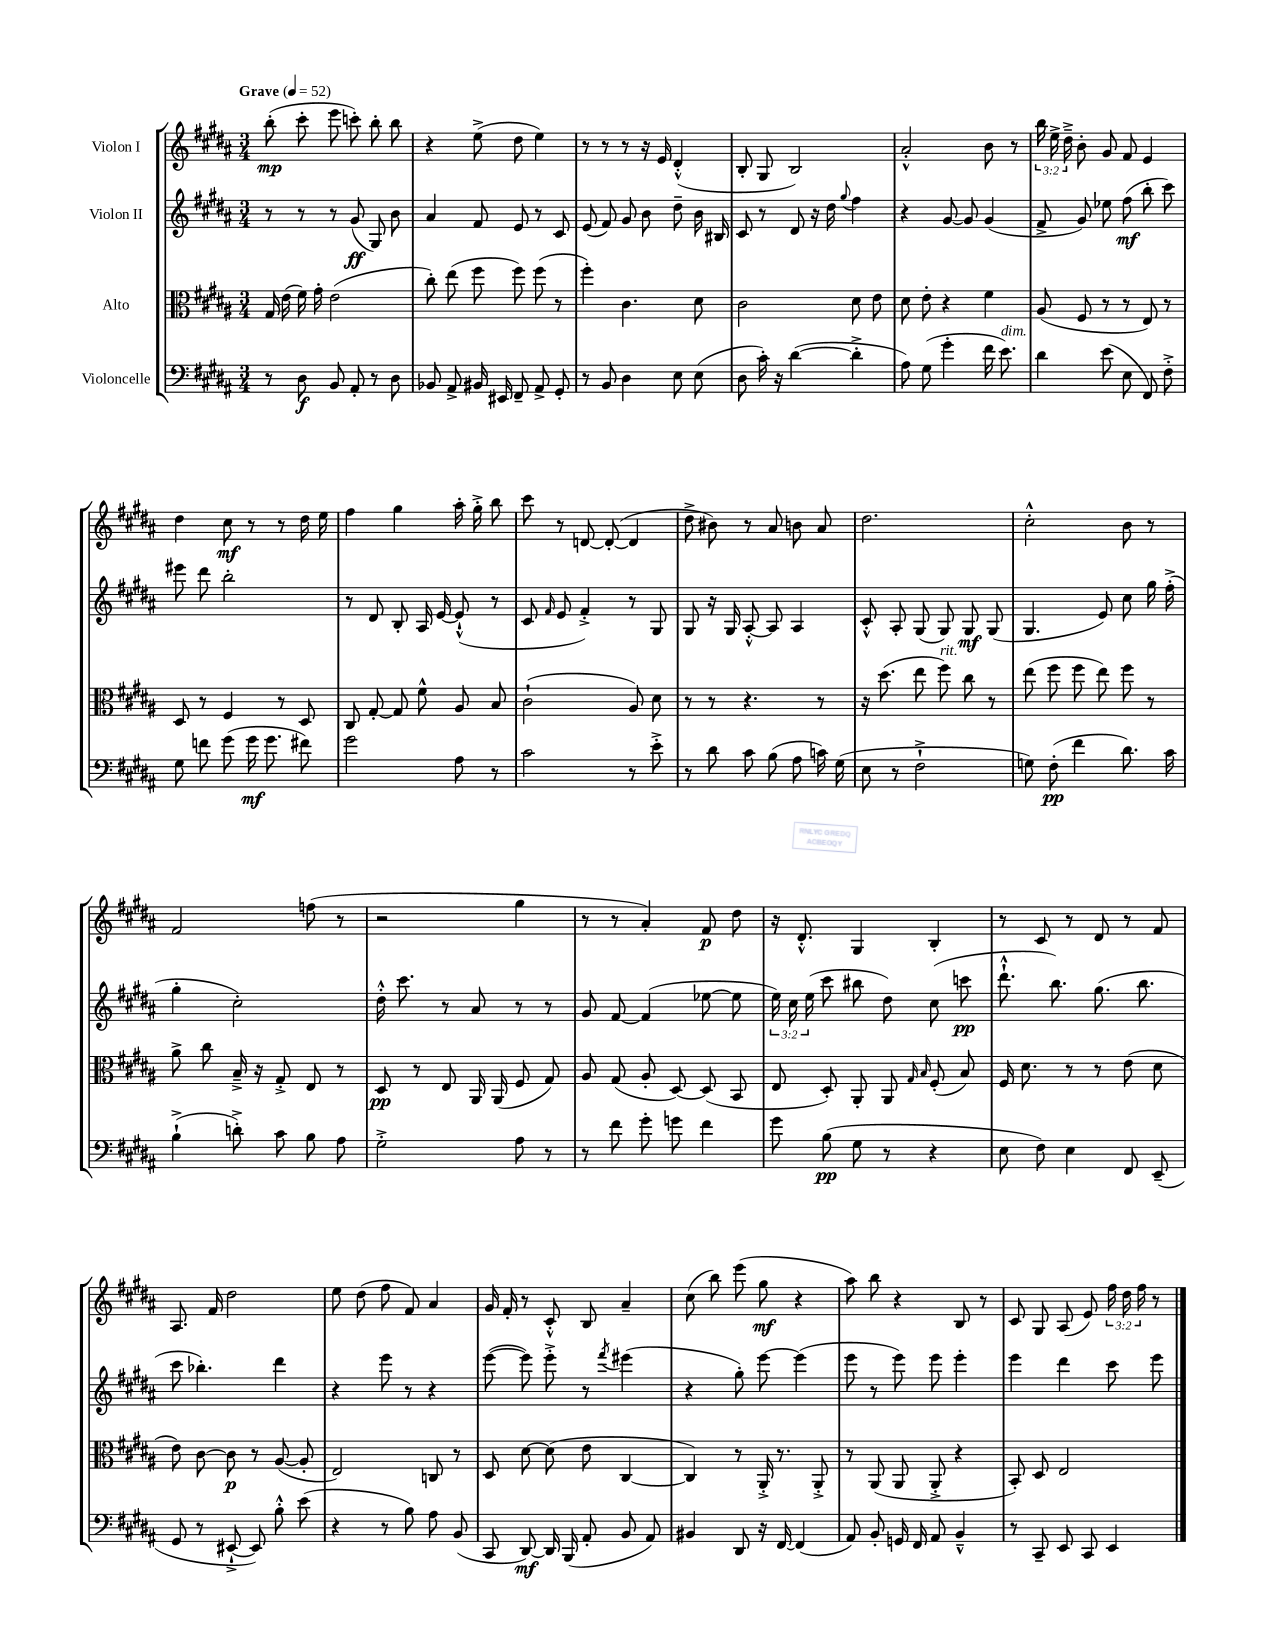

**kern	**kern	**kern	**kern
*staff4	*staff3	*staff2	*staff1
*clefF4	*clefC3	*clefG2	*clefG2
*k[f#c#g#d#a#]	*k[f#c#g#d#a#]	*k[f#c#g#d#a#]	*k[f#c#g#d#a#]
*M3/4	*M3/4	*M3/4	*M3/4
*MM52	*MM52	*MM52	*MM52
8r	16G#	8r	(8bb'
.	(16e	.	.
8D#	16f#)	8r	8ccc#'
.	16g#'	.	.
8BB	(2e	8r	8eee
8AA#'	.	(8g#	8ccc')
8r	.	8G#)	8bb'
8D#	.	8b	8bb
=	=	=	=
8BB-	8cc#')	4a#	4r
8AA#^	(8ee	.	.
16BB#	8ff#	8f#	(8ee^
16EE#	.	.	.
8FF#~	8ff#)	8e	8dd#
8AA#^	(8ff#	8r	4ee)
8GG#'	8r	8c#	.
=	=	=	=
8r	4ff#')	(8e	8r
8BB	.	8f#)	8r
4D#	4.c#	8g#	8r
.	.	8b	16r
.	.	.	16e
8E	.	8dd#~	(4d#'^^
(8E	8d#	16b	.
.	.	16B#	.
=	=	=	=
8D#	2c#	8c#	8B'
16c#')	.	8r	8G#
16r	.	.	.
([4d#	.	8d#	2B)
.	.	16r	.
.	.	16dd#	.
.	.	8qqgg#	.
4d#'^]	8d#	4ff#	.
.	8e	.	.
=	=	=	=
8A#)	8d#	4r	2a#'^^
(8G#	8e'	.	.
4g#'	4r	[8g#	.
.	.	8g#]	.
16f#	4f#	(4g#	8b
8.e)	.	.	.
.	.	.	8r
=	=	=	=
4d#	(8A#	8f#^	24bb
.	.	.	24ee^
.	.	.	24dd#~^
.	8F#	8g#)	8b'
(8e	8r	8ee-	8g#
8E	8r	(8ff#	8f#
8FF#)	8E)	8bb'	4e
8F#'^	8r	8ccc#)	.
=	=	=	=
8G#	8D#	8eee#	4dd#
8f	8r	8ddd#	.
(8g#	4F#	2bb'	8cc#
16g#	.	.	8r
8.g#	.	.	.
.	8r	.	8r
8f#)	8D#	.	16dd#
.	.	.	16ee
=	=	=	=
2g#	8C#	8r	4ff#
.	[8G#'	8d#	.
.	8G#]	8B'	4gg#
.	8f#^^	16A#	.
.	.	[16e	.
8A#	8A#	(8e`^^]	16aa#'
.	.	.	16gg#'^
8r	8B	8r	8bb
=	=	=	=
2c#	(2c#`	8c#	8ccc#
.	.	16qqf#	.
.	.	8e	8r
.	.	4f#'^)	[8d
.	.	.	(8d'_
8r	8A#)	8r	4d]
8e'^	8d#	8G#	.
=	=	=	=
8r	8r	8G#	8dd#^
8d#	8r	16r	8b#)
.	.	16G#	.
8c#	4.r	[8A#'^^	8r
(8B	.	8A#]	8a#
8A#	.	4A#	8b
16c)	8r	.	8a#
(16G#	.	.	.
=	=	=	=
8E	16r	8c#'^^	2.dd#
.	(8.dd#	.	.
8r	.	8A#'	.
2F#`^	8ee	(8G#	.
.	8ff#)	8G#)	.
.	8cc#	8G#	.
.	8r	(8G#	.
=	=	=	=
8G)	(8ee	4.G#	2cc#'^^
(8F#'	8ff#	.	.
4f#	8ff#	.	.
.	8ee)	8e)	.
8.d#)	8ff#	8cc#	8b
.	8r	16gg#	8r
16c#	.	(16ff#'^	.
=	=	=	=
(4B`^	8a#^	4gg#'	2f#
.	8cc#	.	.
8d'^)	16B~^	2cc#')	.
.	16r	.	.
8c#	8G#'^	.	.
8B	8E	.	(8ff
8A#	8r	.	8r
=	=	=	=
2G#'^	8D#	16dd#'^^	2r
.	.	8.ccc#	.
.	8r	.	.
.	8E	8r	.
.	16AA#	8a#	.
.	(16AA#	.	.
8A#	8F#	8r	4gg#
8r	8G#)	8r	.
=	=	=	=
8r	8A#	8g#	8r
8f#	(8G#	[8f#	8r
8g#'	8A#'	(4f#]	4a#')
8g	[8D#)	.	.
4f#	(8D#]	[8ee-	8f#
.	8BB	8ee-]	8dd#
=	=	=	=
8g#	8E	24ee)	16r
.	.	24cc#	.
.	.	.	8.d#'^^
.	.	(24ee	.
(8B	8D#')	8ccc#	.
8G#	8AA#'	8bb#	4G#
8r	8AA#	8dd#)	.
.	16qqG#	.	.
.	16qqB	.	.
4r	(8F#'	(8cc#	4B'
.	8B)	8ccc	.
=	=	=	=
8E	16F#	8.ddd#`^^	8r
.	8.d#	.	.
8F#)	.	.	8c#
.	.	8.bb)	.
4E	8r	.	8r
.	8r	(8.gg#	8d#
8FF#	(8e	.	8r
.	.	8.bb	.
(8EE~	8d#	.	8f#
=	=	=	=
8GG#	8e)	8ccc#	8.A#
8r	[8c#	4.bb-')	.
.	.	.	16f#
[8EE#`^	8c#]	.	2dd#
8EE#])	8r	.	.
8B'^^	([8A#	4ddd#	.
(8e	8A#']	.	.
=	=	=	=
4r	2E)	4r	8ee
.	.	.	(8dd#
8r	.	8eee	8ff#
8B)	.	8r	8f#)
8A#	8C	4r	4a#
(8BB	8r	.	.
=	=	=	=
8CC#	8D#	([8eee	16g#
.	.	.	16f#'
[8DD#)	[8d#	8eee])	8r
16DD#]	(8d#]	8eee'^	8c#'^^
(16BBB	.	.	.
8AA#'	8e	8r	8B
.	.	8qfff#	.
8BB	[4C#	(4eee#	4a#~
8AA#)	.	.	.
=	=	=	=
4BB#	4C#])	4r	(8cc#
.	.	.	8bb)
8DD#	8r	8gg#')	(8eee
16r	16AA#'^	[8eee	8gg#
[16FF#	8.r	.	.
(4FF#]	.	(4eee]	4r
.	8AA#'^	.	.
=	=	=	=
8AA#)	8r	8eee	8aa#)
8BB'	(8AA#	8r	8bb
16GG	8AA#	8eee)	4r
16FF#	.	.	.
8AA#	8AA#'^	8eee	.
4BB~^^	4r	4eee'	8B
.	.	.	8r
=	=	=	=
8r	8BB')	4eee	8c#
8CC#~	8D#	.	8G#
8EE	2E	4ddd#	(8A#
8CC#	.	.	8e)
4EE	.	8ccc#	24ff#
.	.	.	24dd#
.	.	.	24ff#
.	.	8eee	8r
==	==	==	==
*-	*-	*-	*-
